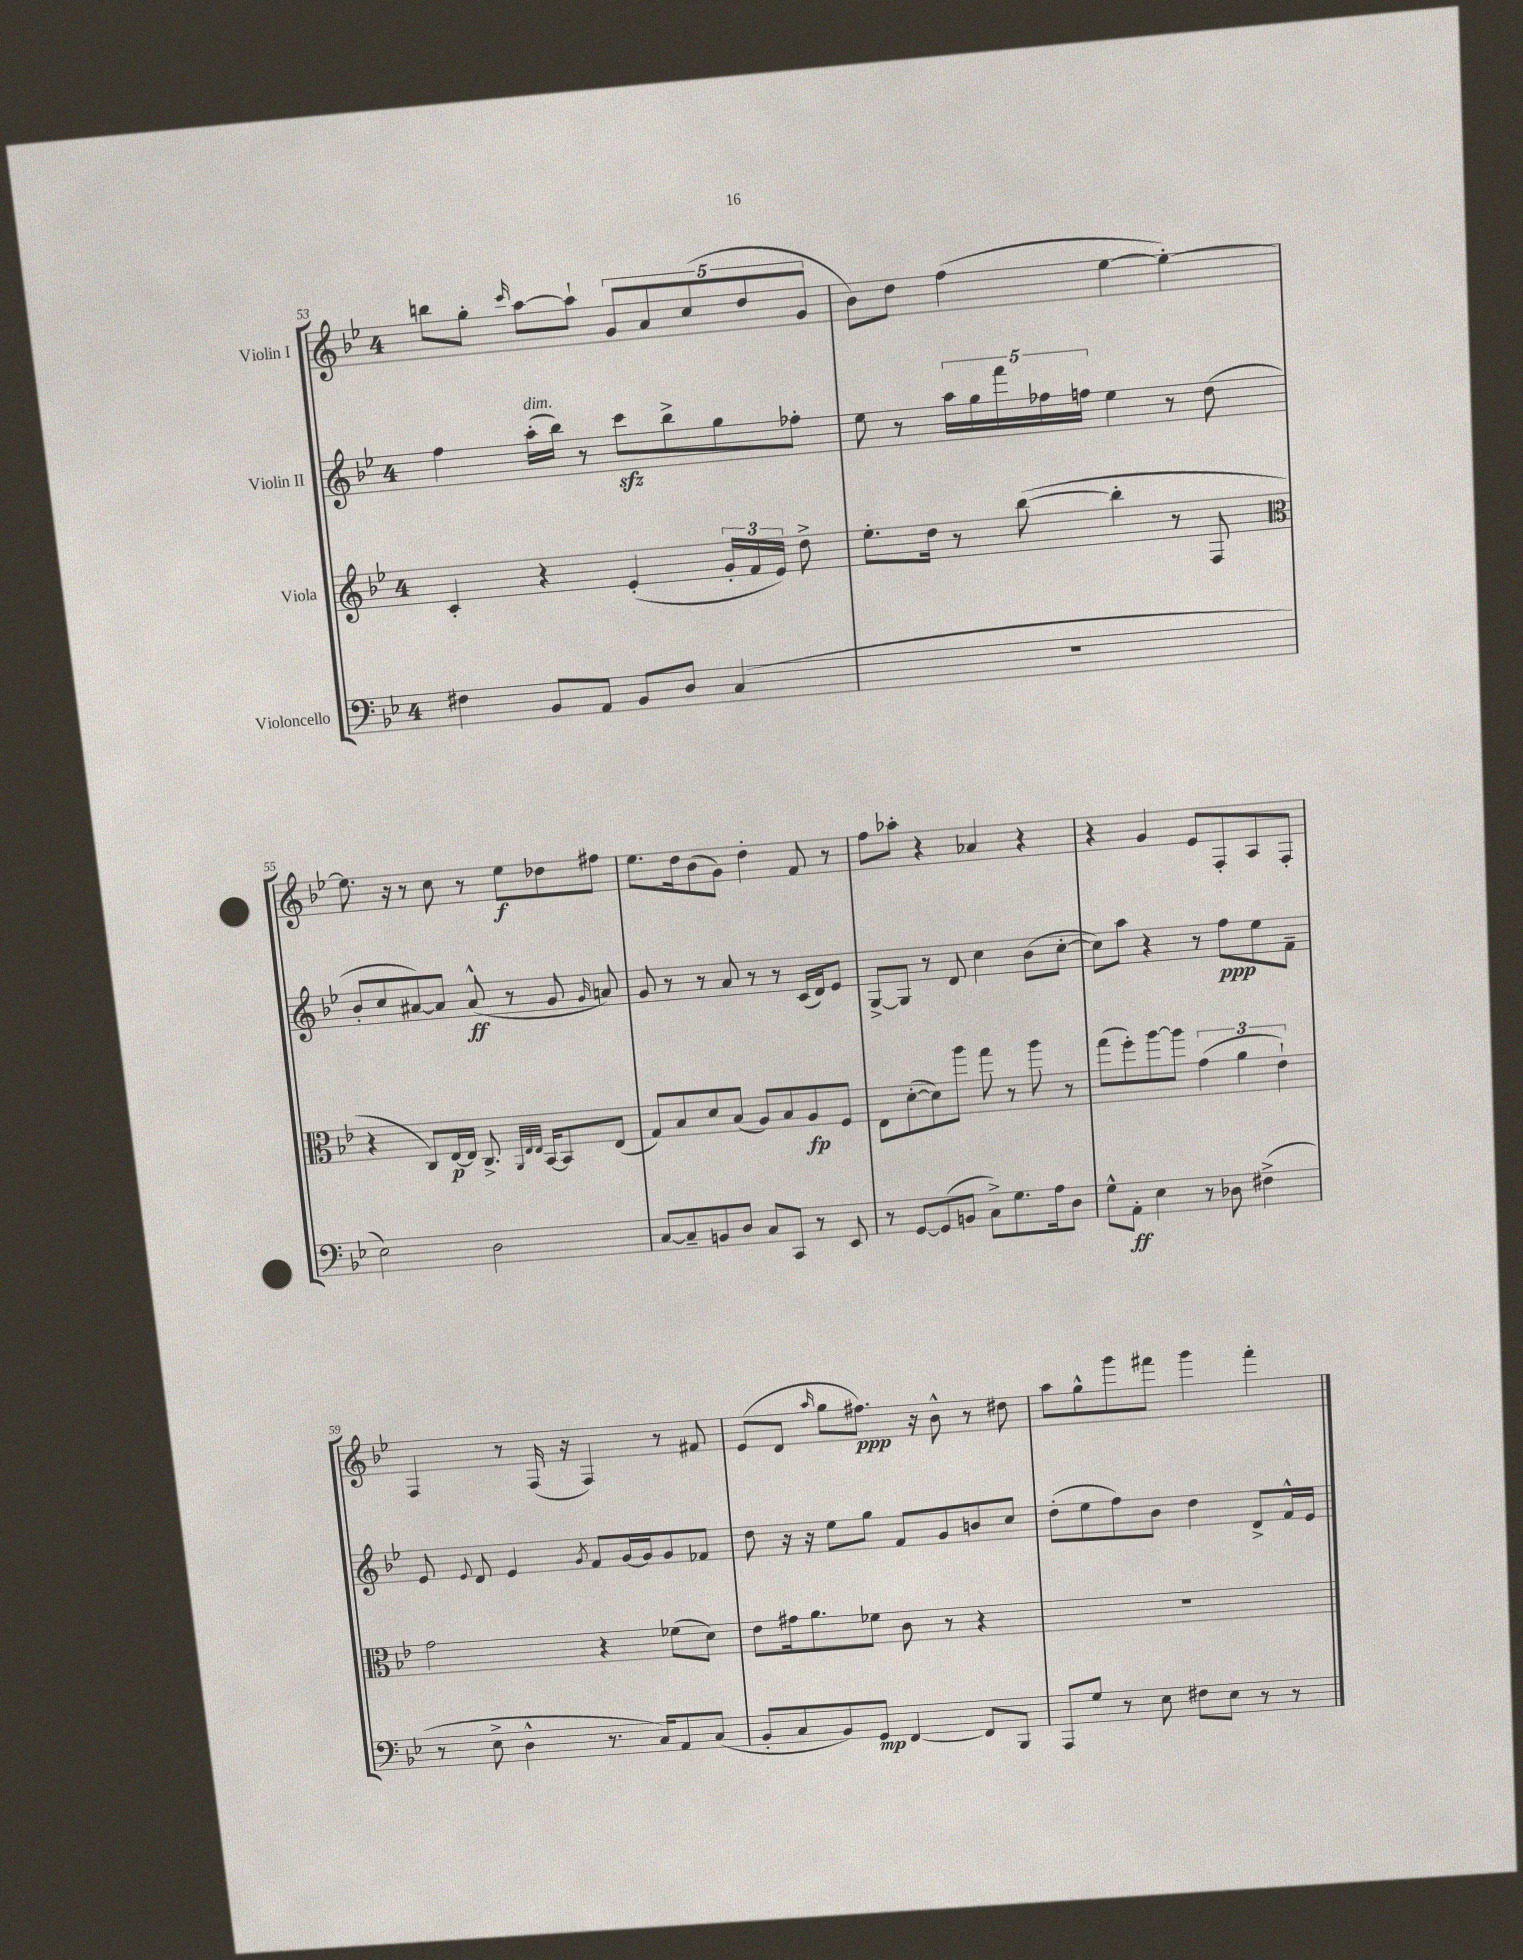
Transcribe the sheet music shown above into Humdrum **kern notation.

**kern	**dynam	**kern	**dynam	**kern	**dynam	**kern	**dynam
*part4	*part4	*part3	*part3	*part2	*part2	*part1	*part1
*staff4	*staff4	*staff3	*staff3	*staff2	*staff2	*staff1	*staff1
*I"Violoncello	*	*I"Viola	*	*I"Violin II	*	*I"Violin I	*
*clefF4	*	*clefG2	*	*clefG2	*	*clefG2	*
*k[b-e-]	*	*k[b-e-]	*	*k[b-e-]	*	*k[b-e-]	*
*M4/4	*	*M4/4	*	*M4/4	*	*M4/4	*
=53	=53	=53	=53	=53	=53	=53	=53
4F#X\	.	4c'/	.	4ff\	.	8bbn\L	.
.	.	.	.	.	.	8gg'\J	.
.	.	.	.	.	.	16qqccc/	.
!	!	!	!	!LO:TX:a:i:t=dim.	!	!	!
8BB-/L	.	4r	.	(16aa'\LL	.	[8aa\L	.
.	.	.	.	16bb-\JJ)	.	.	.
8AA/J	.	.	.	8r	.	8aa`\J]	.
8BB-/L	.	(4e-'/	.	8ccczz\L	.	10g/L	.
.	.	.	.	.	.	10a/	.
8D/J	.	.	.	8bb-^\	.	.	.
.	.	.	.	.	.	(10cc/	.
(4C/	.	24g'/LL	.	8gg\	.	.	.
.	.	24f/	.	.	.	.	.
.	.	.	.	.	.	10dd/	.
.	.	24e-/JJ)	.	.	.	.	.
.	.	8dd^\	.	8ff-X'\J	.	.	.
.	.	.	.	.	.	10g/J	.
=54	=54	=54	=54	=54	=54	=54	=54
1r	.	8.ee-'\L	.	8ee-\	.	8b-\L)	.
.	.	.	.	8r	.	8dd\J	.
.	.	16dd\Jk	.	.	.	.	.
.	.	8r	.	20aa\LL	.	(4ff\	.
.	.	.	.	20gg\	.	.	.
.	.	.	.	20fff\	.	.	.
.	.	([8bb-\	.	.	.	.	.
.	.	.	.	20ff-X\	.	.	.
.	.	.	.	20ffn\JJ	.	.	.
.	.	4bb-'\]	.	4ee-\	.	[4ee-\	.
.	.	8r	.	8r	.	4ee-'\_)	.
.	.	8F/	.	(8dd\	.	.	.
!!LO:LB:g=z
=55	=55	=55	=55	=55	=55	=55	=55
*	*	*clefC3	*	*	*	*	*
2E-\)	.	4r	.	8b-'/L	.	8.ee-\]	.
.	.	.	.	8cc/	.	.	.
.	.	.	.	.	.	16r	.
.	.	8C/L)	.	[8a#X/)	.	8r	.
.	.	[16E-/L	p	8a#/J]	.	8cc\	.
.	.	16E-/JJ]	.	.	.	.	.
2D\	.	8.C^/	.	(8a#^^/	ff	8r	.
.	.	.	.	8r	.	8ee-\L	f
.	.	32qqAA/LLL	.	.	.	.	.
.	.	32qqE-/	.	.	.	.	.
.	.	32qqE-/JJJ	.	.	.	.	.
.	.	[16BB-/KL	.	.	.	.	.
.	.	8BB-/]	.	8g/	.	8dd-X\	.
.	.	.	.	16qqg/	.	.	.
.	.	(8E-/J	.	8an/)	.	8ff#X\J	.
=56	=56	=56	=56	=56	=56	=56	=56
[8C/L	.	8G/L)	.	8g/	.	8.ee-\L	.
8C~/]	.	8B-/	.	8r	.	.	.
.	.	.	.	.	.	16dd\k	.
8BBn/	.	8d/	.	8r	.	(8b-\	.
8D/J	.	(8B-/J	.	8a/	.	8g\J)	.
8C/L	.	8A/L)	.	8r	.	4dd'\	.
8CC/J	.	8B-/	.	8r	.	.	.
8r	.	8A/	fp	(16c/LL	.	8f/	.
.	.	.	.	16d/J)	.	.	.
8EE-/	.	8F/J	.	8e-/J	.	8r	.
=57	=57	=57	=57	=57	=57	=57	=57
8r	.	8E-\L	.	[8G^/L	.	8ff\L	.
[8GG/L	.	([8d'\	.	8G/J]	.	8aa-X'\J	.
(8GG/]	.	8d\])	.	8r	.	4r	.
8BBn/J	.	8aa\J	.	8d/	.	.	.
8C^\L)	.	8gg\	.	4cc\	.	4a-X/	.
8.G\	.	8r	.	.	.	.	.
.	.	8aa\	.	(8b-\L	.	4r	.
16A\k	.	.	.	.	.	.	.
8D\J	.	8r	.	[8cc'\J	.	.	.
=58	=58	=58	=58	=58	=58	=58	=58
8G^^\L	.	(8gg\L	.	8cc\L])	.	4r	.
8AA'\J	ff	8ff'\)	.	8aa\J	.	.	.
4E-\	.	[8aa\	.	4r	.	4g/	.
.	.	8aa\J]	.	.	.	.	.
8r	.	(6g\	.	8r	.	8e-/L	.
8D-X\	.	.	.	8ff\L	ppp	8F'/	.
.	.	6a\	.	.	.	.	.
(4F#X^\	.	.	.	8ee-\	.	8A/	.
.	.	6e-`\)	.	.	.	.	.
.	.	.	.	8f~\J	.	8F'/J	.
!!LO:LB:g=z
=59	=59	=59	=59	=59	=59	=59	=59
8r	.	2g\	.	8e-/	.	4F/	.
.	.	.	.	8qqe-/	.	.	.
8E-^\	.	.	.	8d/	.	.	.
4D^^\	.	.	.	4e-/	.	8r	.
.	.	.	.	.	.	(16F/	.
.	.	.	.	.	.	16r	.
.	.	.	.	8qg/	.	.	.
8.r	.	4r	.	8f/L	.	4F/)	.
.	.	.	.	[16g/L	.	.	.
16C/KL)	.	.	.	16g/J]	.	.	.
8AA/	.	(8f-X\L	.	8g/	.	8r	.
(8C/J	.	8d\J)	.	8f-X/J	.	8f#X/	.
=60	=60	=60	=60	=60	=60	=60	=60
8BB-'/L	.	8e-\L	.	8dd\	.	(8e-/L	.
8C/	.	16g#X\k	.	16r	.	8d/J	.
.	.	8.a\	.	16r	.	.	.
.	.	.	.	.	.	16qqaa/	.
8BB-/)	.	.	.	8ee-\L	.	8gg\L	.
8GG/J	mp	8f-X\J	.	8gg\J	.	8.ff#X\J)	ppp
[4FF/	.	8c\	.	8f/L	.	.	.
.	.	.	.	.	.	16r	.
.	.	8r	.	8g/	.	8b-^^\	.
8FF/L]	.	4r	.	8bn/	.	8r	.
8BBB-/J	.	.	.	8cc/J	.	8dd#X\	.
=61	=61	=61	=61	=61	=61	=61	=61
8AAA/L	.	1r	.	(8dd'\L	.	8aa\L	.
8G/J	.	.	.	8ee-\	.	8gg^^\	.
8r	.	.	.	8ff\)	.	8ggg\	.
8E-\	.	.	.	8b-\J	.	8fff#X\J	.
8F#X\L	.	.	.	4dd\	.	4ggg\	.
8E-\J	.	.	.	.	.	.	.
8r	.	.	.	8d^/L	.	4fff#'\	.
8r	.	.	.	16f^^/L	.	.	.
.	.	.	.	16e-/JJ	.	.	.
==	==	==	==	==	==	==	==
*-	*-	*-	*-	*-	*-	*-	*-
